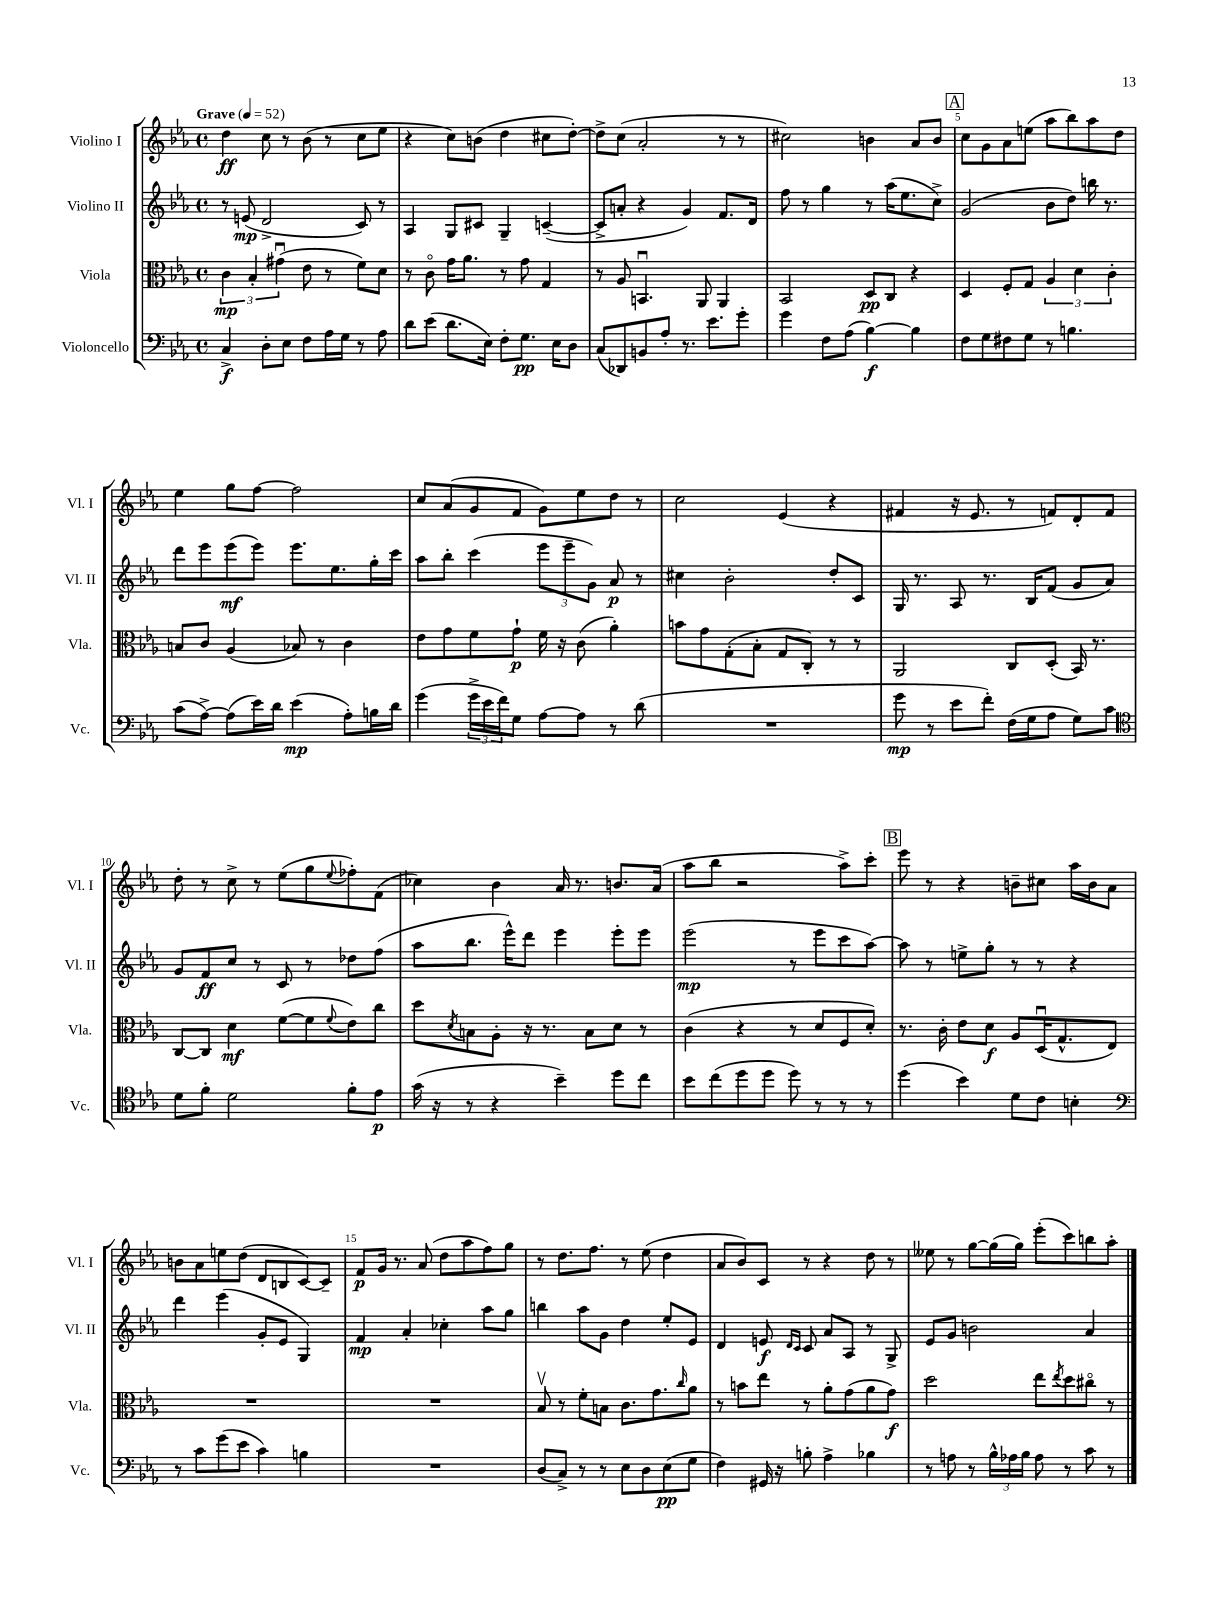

**kern	**kern	**kern	**kern
*staff4	*staff3	*staff2	*staff1
*clefF4	*clefC3	*clefG2	*clefG2
*k[b-e-a-]	*k[b-e-a-]	*k[b-e-a-]	*k[b-e-a-]
*M4/4	*M4/4	*M4/4	*M4/4
*met(c)	*met(c)	*met(c)	*met(c)
*MM52	*MM52	*MM52	*MM52
4C^/	6c\	8r	4dd\
.	.	(8e/	.
.	6B-'/	.	.
8D'\L	.	2d^/	8cc\
.	(6g#u\	.	.
8E-\J	.	.	8r
8F\L	8e-\	.	(8b-\
16A-\L	8r	.	8r
16G\JJ	.	.	.
8r	8f\L)	8c/)	8cc\L
8A-\	8d\J	8r	8ee-\J
=	=	=	=
8d\L	8r	4A-/	4r
(8e-\J	8co\	.	.
8.d\L	16g\LK	8G/L	8cc\L)
.	8.a-\J	.	.
.	.	8c#/J	(8b\J
16E-\Jk)	.	.	.
8F'\L	8r	4G~/	4dd\
8.G\J	8g\	.	.
.	4G/	([4c~/	8cc#\L
16E-\LK	.	.	.
8D\J	.	.	[8dd'\J)
=	=	=	=
(8C/L	8r	8c^/]L	8dd^\]L
8DD-/)	8A-/	8a'/J	(8cc\J
8BB/	4.BBu/	4r	2a-'/
8A-'/J	.	.	.
8.r	.	4g/)	.
.	8AA-/	.	.
8.e-\L	.	.	.
.	4AA-/	8.f/L	8r
8g'\J	.	.	8r
.	.	16d/Jk	.
=	=	=	=
4g\	2BB-/	8ff\	2cc#\)
.	.	8r	.
8F\L	.	4gg\	.
(8A-\J	.	.	.
[4B-\)	8D/L	8r	4b\
.	8C/J	(16aa-\LK	.
.	.	8.ee-\	.
4B-\]	4r	.	8a-/L
.	.	8cc^\J)	8b/J
=	=	=	=
8F\L	4D/	(2g/	8cc\L
8G\	.	.	8g\
8F#\	8F'/L	.	8a-\
8G\J	8G/J	.	(8ee\J
8r	6A-/	8b-\L	8aa-\L
4.B\	.	8dd\J)	8bb-\)
.	6d\	.	.
.	.	16bb\	8aa-\
.	.	8.r	.
.	6c'\	.	.
.	.	.	8dd\J
=	=	=	=
(8c\L	8B/L	8ddd\L	4ee-\
[8A-^\J)	8c/J	8eee-\	.
(8A-\]L	(4A-/	(8eee-\	8gg\L
16e-\L)	.	8eee-\J)	[8ff\J
16d\JJ	.	.	.
(4e-\	8B-/)	8.eee-\L	2ff\]
.	8r	.	.
.	.	8.ee-\	.
8A-'\L)	4c\	.	.
16B\L	.	16gg'\L	.
16d\JJ	.	16ccc\JJ	.
=	=	=	=
(4g\	8e-\L	8aa-\L	8cc/L
.	8g\	8bb-'\J	(8a-/
24g^\LL	8f\	(4ccc\	8g/
24e-\	.	.	.
24f\J)	.	.	.
8G\J	8g`\J	.	8f/J
[8A-\L	16f\	12eee-\L	8g\L)
.	16r	.	.
.	.	12eee-~\	.
8A-\]J	(8c\	.	8ee-\
.	.	12g\J)	.
8r	4a-'\)	8a-/	8dd\J
(8d\	.	8r	8r
=	=	=	=
1r	8b\L	4cc#\	2cc\
.	8g\	.	.
.	(8G'\	2b-'\	.
.	8B-'\J	.	.
.	8G/L	.	(4e-/
.	8C'/J)	.	.
.	8r	8dd'/L	4r
.	8r	8c/J	.
=	=	=	=
8g\	2AA-/	16G/	4f#/
.	.	8.r	.
8r	.	.	.
8e-\L	.	8A-/	16r
.	.	.	8.e-/
8f'\J)	.	8.r	.
(16F\LL	8C/L	.	8r
16G\J	.	16B-/LK	.
8A-\J	(8D'/J	(8f/J	8f/L)
8G\L)	16BB-/)	8g/L	8d'/
.	8.r	.	.
8c\J	.	8a-/J)	8f/J
=	=	=	=
*clefC4	*	*	*
8d\L	[8C/L	8g/L	8dd'\
8f'\J	8C/]J	8f/	8r
2d\	4d\	8cc/J	8cc^\
.	.	8r	8r
.	([8f\L	8c/	(8ee-\L
.	8f\]	8r	8gg\
.	8qqf/	.	8qqee-/
8f'\L	8e-\)	8dd-\L	8ff-'\)
8e-\J	8cc\J	(8ff\J	(8f\J
=	=	=	=
(16g\	8dd\L	8aa-\L	4cc-\)
16r	.	.	.
.	8qd/	.	.
8r	8B\	8.bb-\J	.
4r	8A-'\J	.	4b-\
.	.	16eee-^^\LK)	.
.	16r	8ddd\J	.
.	8.r	.	.
4b-~\)	.	4eee-\	16a-/
.	.	.	8.r
.	8B\L	.	.
8dd\L	8d\J	8eee-'\L	8.b/L
8cc\J	8r	8eee-\J	.
.	.	.	(16a-/Jk
=	=	=	=
8b-\L	(4c\	(2eee-\	8aa-\L
(8cc\	.	.	8bb-\J
8dd\	4r	.	2r
8dd\J	.	.	.
8dd\)	8r	8r	.
8r	8d/L	8eee-\L	.
8r	8F/	8ccc\	8aa-^\L)
8r	8d'/J)	[8aa-\J)	8ccc'\J
=	=	=	=
(4dd\	8.r	8aa-\]	8eee-\
.	.	8r	8r
.	16c'\	.	.
4b-\)	8e-\L	8ee^\L	4r
.	8d\J	8gg'\J	.
8d\L	8A-/L	8r	8b~\L
8c\J	(16Du/K	8r	8cc#\J
.	8.G^^/	.	.
4B'\	.	4r	16aa-\LL
.	.	.	16b\J
.	8E-/J)	.	8a-\J
=	=	=	=
*clefF4	*	*	*
8r	1r	4ddd\	8b\L
8c\L	.	.	8a-\
(8g\	.	(4eee-\	8ee\
8e-\J	.	.	(8dd\J
4c\)	.	8g'/L	8d/L
.	.	8e-/J	8B/
4B\	.	4G/)	[8c/)
.	.	.	8c~/]J
=	=	=	=
1r	1r	4f/	8f/L
.	.	.	16g/Jk
.	.	.	8.r
.	.	4a-'/	.
.	.	.	(8a-/
.	.	4cc-'\	8dd\L
.	.	.	8aa-\
.	.	8aa-\L	8ff\)
.	.	8gg\J	8gg\J
=	=	=	=
(8D/L	8B-v/	4bb\	8r
8C^/J)	8r	.	8.dd\L
8r	8f'\L	8aa-\L	.
.	.	.	8.ff\J
8r	8B\J	8g\J	.
8E-\L	8.c\L	4dd\	8r
8D\	.	.	(8ee-\
.	8.g\	.	.
(8E-\	.	8ee-'/L	4dd\
.	16qqcc/	.	.
8G\J	8a-\J	8e-/J	.
=	=	=	=
4F\)	8r	4d/	8a-/L
.	8b\L	.	8b-/)
16GG#/	8ee-\J	8e/	8c/J
16r	.	.	.
.	.	16qqd/LL	.
.	.	16qqc/JJ	.
8B'\	8r	8c/	8r
4A-^\	8a-'\L	8a-/L	4r
.	(8g\	8A-/J	.
4B-\	8a-\	8r	8dd\
.	8g\J)	8G^/	8r
=	=	=	=
8r	2dd\	8e-/L	8ee--\
8A\	.	8g/J	8r
8r	.	2b\	[8gg\L
24B-^^\LL	.	.	(16gg\]L
24A-\	.	.	.
.	.	.	16gg\JJ)
24B-\JJ	.	.	.
8A-\	8ee-\L	.	(8eee-'\L
.	8qee-/	.	.
8r	8dd\	.	8ccc\)
8c\	8cc#o\J	4a-/	8bb\
8r	8r	.	8aa-'\J
==	==	==	==
*-	*-	*-	*-
